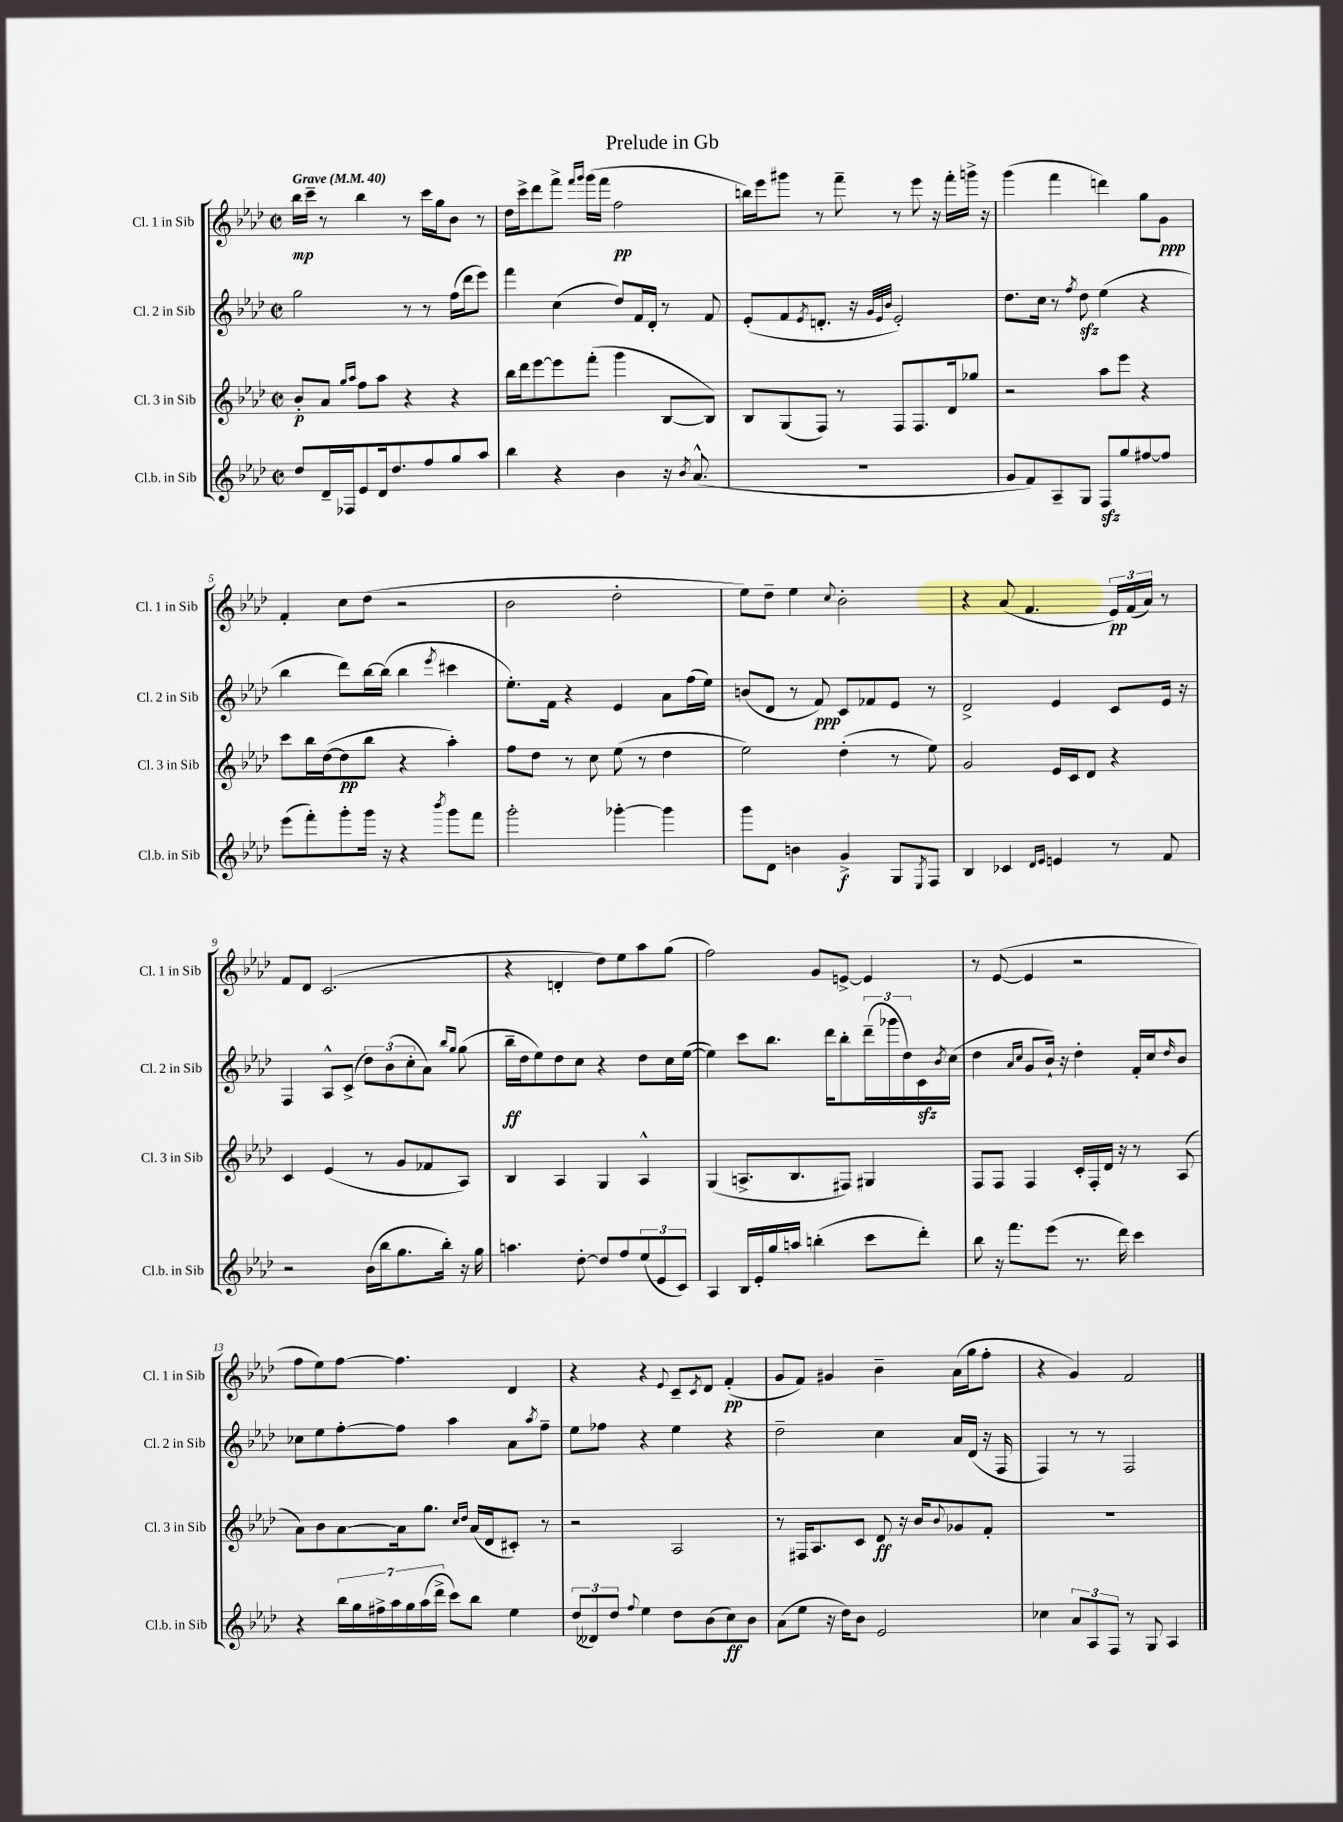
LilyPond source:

\header { title = "Prelude in Gb" }
<<
\new StaffGroup <<
\new Staff = "s0" \with { instrumentName = "Cl. 1 in Sib" shortInstrumentName = "Cl. 1 in Sib" } {
    \clef treble \key aes \major \defaultTimeSignature \time 2/2 \tempo "Grave" 4 = 40
    bes''16\mp c'''16-- r8 bes''4 r8 c'''16 g''16 bes'8 r8 |
    des''16 c'''16-> des'''8 f'''8-> \grace { f'''16 g'''16 } g'''16( f'''16 f''2\pp |
    b''16) ees'''16 gis'''8 r8 f'''8-- r8 ees'''8 r16 f'''16-. g'''16-> r16 |
    g'''4( f'''4 d'''4) g''8 g'8\ppp |
    f'4-. c''8 des''8( r2 |
    bes'2 des''2-. |
    ees''8) des''8-- ees''4 \appoggiatura { c''8 } bes'2-. |
    r4 aes'8( f'4. \tuplet 3/2 { ees'16\pp) f'16( aes'16) } r8 |
    f'8 des'8 c'2.( |
    r4 d'4-. des''8) ees''8 aes''8 g''8( |
    f''2) g'8 e'8~-> e'4 |
    r8 ees'8~( ees'4 r2 |
    f''8 ees''8) f''8~ f''4. des'4 |
    r4 r4 \appoggiatura { ees'8 } c'8-- \acciaccatura { c'8 } des'8 f'4-.\pp( |
    g'8 f'8) gis'4 bes'4-- aes'16( g''16 f''8-. |
    r4 g'4) f'2 \bar "|." |
}
\new Staff = "s1" \with { instrumentName = "Cl. 2 in Sib" shortInstrumentName = "Cl. 2 in Sib" } {
    \clef treble \key aes \major \defaultTimeSignature \time 2/2
    g''2 r8 r8 f''16( des'''16 ees'''8) |
    f'''4 c''4( des''8) f'16 des'16-. r8 f'8 |
    ees'8-.( f'8 \acciaccatura { ees'8 } d'8.-. r16 \grace { g'32 ees'32 bes'32 } ees'2-.) |
    des''8. c''16 r8 \acciaccatura { f''8 } des''8\sfz ees''4( r4 |
    bes''4 des'''8) bes''16~ bes''16( bes''4 \acciaccatura { ees'''8 } cis'''4 |
    ees''8.-.) f'16 r4 ees'4 aes'8 f''16( ees''16) |
    b'8( des'8 r8 f'8\ppp) c'8 fes'8 ees'8 r8 |
    des'2-> ees'4 c'8 ees'16 r16 |
    f4 aes8-^ c'8->( \tuplet 3/2 { des''8) bes'8( c''8-. } aes'8) \grace { bes''16 g''16 } g''8( |
    bes''16--\ff des''16 ees''8) des''8 c''8 r4 des''8 c''16 ees''16~( |
    ees''4) c'''8 bes''8. des'''16 bes''8-. \tuplet 3/2 { des'''16--( ges'''16 des''16) } c'16\sfz \acciaccatura { bes'8 } c''16( |
    des''4 \grace { aes'16 c''16 } g'8 bes'16-!) r16 des''4-. f'16-. c''16 \grace { des''16 } bes'8 |
    ces''8 ees''8 f''8~-. f''8 aes''4 aes'8 \acciaccatura { aes''8 } f''8-- |
    ees''8 fes''8 r4 ees''4 r4 |
    des''2-- c''4 aes'16 des'16( r16 f16 |
    f4) r8 r8 f2 \bar "|." |
}
\new Staff = "s2" \with { instrumentName = "Cl. 3 in Sib" shortInstrumentName = "Cl. 3 in Sib" } {
    \clef treble \key aes \major \defaultTimeSignature \time 2/2
    bes'8-.\p aes'8 \grace { g''16 aes''16 } f''8 aes''8 r4 r4 |
    bes''16 des'''16 ees'''8~ ees'''8 f'''8-.( g'''4 bes8~ bes8) |
    bes8 g8( f8) r8 f8 f8. des'16 ges''8 |
    r2 aes''8 ees'''8 r4 |
    c'''8 bes''16 des''16~( des''8\pp bes''8 r4 aes''4-.) |
    f''8 des''8 r8 c''8 ees''8( r8 des''4 |
    ees''2) des''4-.( r8 ees''8) |
    g'2 ees'16 c'16 des'8 r4 |
    c'4 ees'4( r8 g'8 fes'8 aes8) |
    bes4 aes4 g4 aes4-^ |
    g4( a8.-> bes8. fis8) gis4 |
    f8 f8 f4 c'16-. f16-. des'16 r16 r8 aes8( |
    aes'8) bes'8 aes'8~ aes'16 g''8. \grace { c''16 des''16 } aes'16( des'16 cis'8-.) r8 |
    r2 aes2 |
    r8 fis16 aes8. c'8 des'8\ff r16 bes'16 \appoggiatura { bes'8 } ges'8 f'8-. |
    R1 \bar "|." |
}
\new Staff = "s3" \with { instrumentName = "Cl.b. in Sib" shortInstrumentName = "Cl.b. in Sib" } {
    \clef treble \key aes \major \defaultTimeSignature \time 2/2
    des''8 des'16-- fes16 ees'8 des'16 des''8. f''8 g''8 aes''8 |
    bes''4 r4 bes'4 r16 \acciaccatura { bes'8 } aes'8.-^( |
    R1 |
    g'8 f'8) aes8-- g8 f8\sfz g''8 fis''8~ fis''8 |
    ees'''8( f'''8-.) g'''8-. g'''16 r16 r4 \acciaccatura { bes'''8 } g'''8 f'''8 |
    g'''2-. ges'''4~-. ges'''4 |
    g'''8 des'8 b'4 g'4->\f g8 \acciaccatura { ees8 } f8 |
    bes4 ces'4 \grace { des'16 ees'16 } e'4 r8 f'8 |
    r2 bes'16( bes''16 g''8. bes''16-.) r16 g''16 |
    a''4. des''8~-. des''8 f''8 \tuplet 3/2 { ees''8( ees'8 c'8) } |
    aes4 bes16 ees'16-. g''16 a''16 b''4-.( c'''8 des'''8-.) |
    bes''8 r16 f'''8. ees'''8( r8. des'''16) c'''4 |
    r4 \tuplet 7/4 { bes''16 g''16 fis''16-> aes''16 g''16 aes''16( des'''16-> } c'''8) bes''8 ees''4 |
    \tuplet 3/2 { des''8( deses'8) des''8 } \appoggiatura { f''8 } ees''4 des''8 bes'8( c''8\ff) bes'8 |
    aes'8( ees''8 r16 des''16) bes'8 ees'2 |
    ces''4 \tuplet 3/2 { aes'8 aes8 f8 } r8 g8 aes4 \bar "|." |
}
>>
>>
